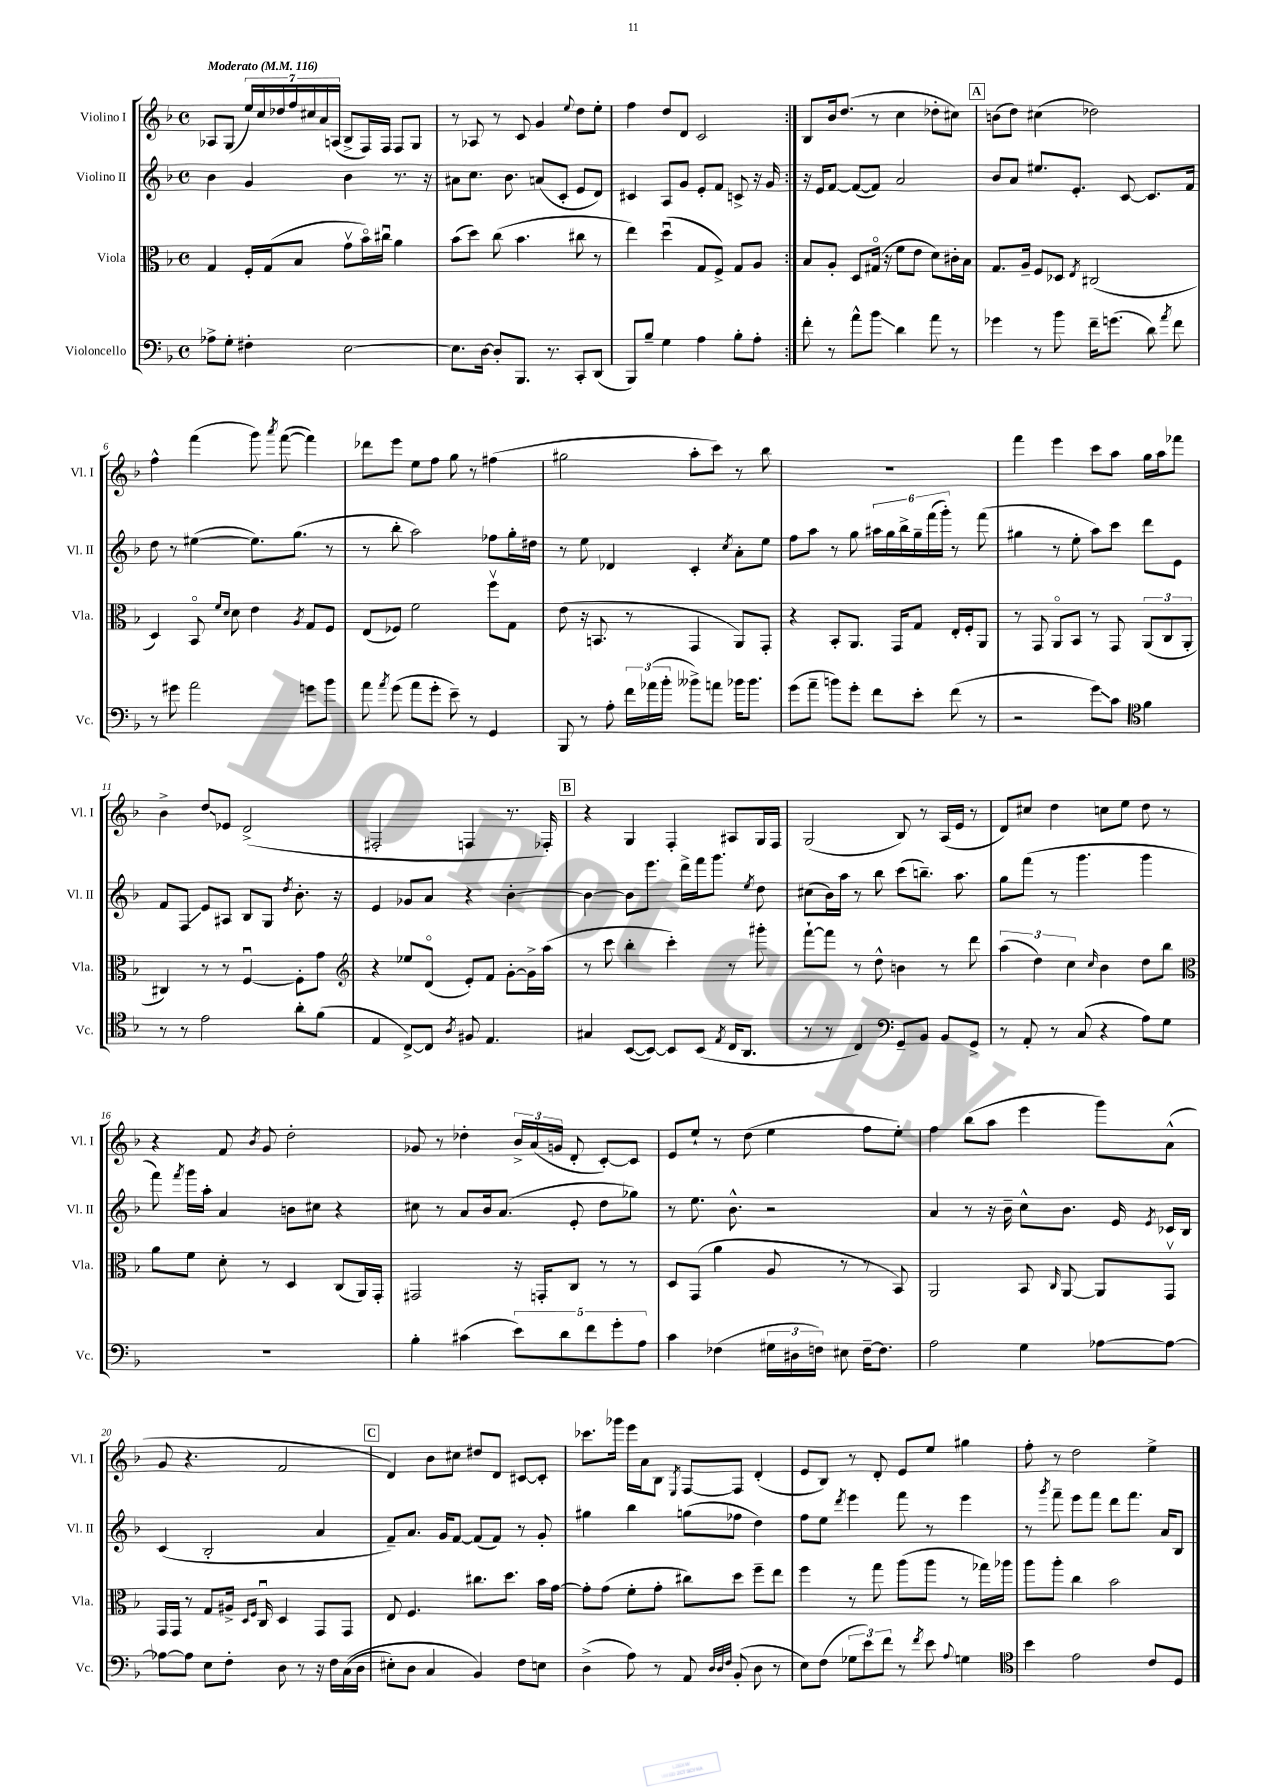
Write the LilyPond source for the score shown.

<<
\new StaffGroup <<
\new Staff = "s0" \with { instrumentName = "Violino I" shortInstrumentName = "Vl. I" } {
    \clef treble \key f \major \defaultTimeSignature \time 4/4 \tempo "Moderato" 4 = 116
    \autoBeamOff \repeat volta 2 { aes8[ g8]( \tuplet 7/4 { e''16[) c''16 des''16 f''16 cis''16 a'16 a16]( } bes8[-> f16) f16] f8[ g8] |
    r8 aes8 r8 c'8 g'4 \appoggiatura { e''8 } d''8[ e''8]-. |
    f''4 d''8[ d'8] c'2 | }
    bes8[ bes'16 d''8.]( r8 c''4 des''8[-. cis''8]) |
    \mark \markup { \box "A" } b'8[( d''8]) cis''4( des''2) |
    f''4-^ f'''4( g'''8) \acciaccatura { a'''8 } f'''8~( f'''4) |
    des'''8[ e'''8] e''8[ f''8] g''8 r8 fis''4( |
    gis''2 a''8[-. c'''8]) r8 bes''8 |
    R1 |
    f'''4 e'''4 c'''8[ a''8] g''16[ a''16 fes'''8] |
    bes'4-> d''8[\glissando ees'8] d'2->( |
    fis2-. f4 r8. fes16-.) |
    \mark \markup { \box "B" } r4 g4 f4-. ais8[ g16 f16] |
    g2( bes8) r8 a16[( e'16] r8 |
    d'8[) cis''8] d''4 c''8[ e''8] d''8 r8 |
    r4 f'8 \acciaccatura { bes'8 } g'8 d''2-. |
    ges'8 r8 des''4-. \tuplet 3/2 { bes'16[-> a'16( g'16] } d'8-. c'8[~-.) c'8] |
    e'8[ e''8]-! r8 d''8( e''4 f''8[ e''8]-.) |
    f''4 bes''8[( a''8] e'''4 g'''8[) a'8]-^( |
    g'8 r4. f'2 |
    \mark \markup { \box "C" } d'4) bes'8[ cis''8] dis''8[ d'8] cis'8[~ cis'8]-. |
    ces'''8.[ ges'''16] e'''16[ a'16 bes8] \acciaccatura { e8 } f8[~ f8] d'4-.( |
    e'8[ bes8]) r8 d'8-. e'8[ e''8] gis''4 |
    f''8-. r8 d''2 e''4-> \bar "|." |
}
\new Staff = "s1" \with { instrumentName = "Violino II" shortInstrumentName = "Vl. II" } {
    \clef treble \key f \major \defaultTimeSignature \time 4/4
    \autoBeamOff \repeat volta 2 { bes'4 g'4 bes'4 r8. r16 |
    ais'8[ c''8.] bes'8. a'8[( c'8]-. e'8[ d'8]) |
    cis'4 a8[ g'8] e'8[-. f'8] c'8-> r16 g'16 | }
    r16 e'16[ f'8]~ f'8[~( f'8]) a'2 |
    \mark \markup { \box "A" } bes'8[ a'8] eis''8.[ e'8.]-. c'8~ c'8.[ f'16] |
    d''8 r8 eis''4~( eis''8.[) g''8.]( r8 |
    r8 bes''8-. a''2) fes''8[ g''16-. dis''16] |
    r8 e''8 des'4 c'4-. \acciaccatura { c''8 } a'8[-. e''8] |
    f''8[ a''8] r8 g''8 \tuplet 6/4 { ais''16[ g''16 bes''16-> g''16-- f'''16( g'''16]-.) } r8 f'''8( |
    gis''4 r8 e''8-. a''8[) c'''8] d'''8[ e'8] |
    f'8[ f8]\glissando e'8[ ais8] bes8[ g8] \acciaccatura { d''8 } bes'8.-. r16 |
    e'4 ges'8[ a'8] r4 bes'4~-. |
    \mark \markup { \box "B" } bes'4~ bes'8[ e'''8.] d'''16[-> f'''16 g'''8.] \acciaccatura { e''8 } d''8 |
    cis''8[( bes'16) a''16] r8 bes''8 c'''8[( b''8.]--) a''8. |
    g''8[ f'''8]( r8 g'''4. g'''4 |
    f'''8) \acciaccatura { f'''8 } g'''16[ a''16]-. a'4 b'8[ cis''8] r4 |
    cis''8 r8 a'8[ bes'16 a'8.]( e'8-. d''8[ ges''8]) |
    r8 e''8. bes'8.-^ r2 |
    a'4 r8 r16 bes'16-- c''8[-^ bes'8.] e'16 \acciaccatura { e'8 } ces'16[ bes16] |
    c'4( bes2-. a'4 |
    \mark \markup { \box "C" } f'8[--) a'8.] g'16[ f'8]~ f'8[( f'8]) r8 g'8-. |
    gis''4 bes''4 g''8[( fes''8] d''4) |
    f''8[ e''8] \acciaccatura { d'''8 } e'''4 f'''8 r8 e'''4 |
    r8 \acciaccatura { g'''8 } f'''8-- e'''8[ f'''8] d'''8[ f'''8.] a'16[ bes8] \bar "|." |
}
\new Staff = "s2" \with { instrumentName = "Viola" shortInstrumentName = "Vla." } {
    \clef alto \key f \major \defaultTimeSignature \time 4/4
    \autoBeamOff \repeat volta 2 { g4 f16[-. g16( bes8] g'8[\upbow bes'16\flageolet) cis''16]\downbow a'4 |
    bes'8[( d''8]) c''8( bes'4. cis''8 r8 |
    e''4) d''4\downbow( g8[ f8]->) g8[ a8] | }
    bes8[ a8]-. d8[ gis16]\flageolet( r16 f'8[ e'8] d'8[) cis'16-. bes16] |
    \mark \markup { \box "A" } g8.[ a16]-- f8[ des8] \acciaccatura { e8 } cis2( |
    d4) bes,8\flageolet \grace { f'16[ d'16] } d'8 e'4 \acciaccatura { a8 } g8[ f8] |
    e8[( fes8]) f'2 f''8[\upbow g8] |
    e'8( r16 b,8. r8 g,4 a,8[) g,8]-. |
    r4 bes,8[-. a,8.] g,16[ g8] e16[-. f16-. a,8] |
    r8 g,8 a,8[\flageolet bes,8] r8 g,8 \tuplet 3/2 { a,8[( c8 a,8]-. } |
    cis4) r8 r8 f4~\downbow f8[-. g'8] |
    \clef treble r4 ees''8[ d'8]\flageolet( e'8[-.) f'8] g'8[~-. g'16-> a''16]( |
    \mark \markup { \box "B" } r8 c'''8 bes''4-. c'''4-.) r8 gis'''8-. |
    f'''8[~-! f'''8] r8 d''8-^ b'4 r8 d'''8 |
    \tuplet 3/2 { a''4( d''4) c''4 } \grace { c''16 } bes'4 d''8[ bes''8] |
    \clef alto a'8[ f'8] d'8-. r8 d4 c8[( a,16) g,16]-. |
    gis,2 r16 g,16[-. c8] r8 r8 |
    d8[ g,8]( a'4 a8 r8 r8 bes,8) |
    a,2 bes,8 \grace { c16 } a,8~ a,8[ g,8]\upbow |
    g,16[ g,16] r8 g8[ ais16]-> \grace { d16[ f16] } c16\downbow d4 g,8[ g,8] |
    \mark \markup { \box "C" } e8 f4. cis''8.[ d''8.] bes'16[ g'16]~ |
    g'8[-. g'8]( f'8[-. g'8]-. cis''8[) d''8] f''8[-- e''8] |
    f''4 r8 g''8 a''8[( a''8] r8 ges''16[) aes''16] |
    a''8[ a''8]-. c''4 bes'2 \bar "|." |
}
\new Staff = "s3" \with { instrumentName = "Violoncello" shortInstrumentName = "Vc." } {
    \clef bass \key f \major \defaultTimeSignature \time 4/4
    \autoBeamOff \repeat volta 2 { aes8[-> g8]-. fis4-. e2~ |
    e8.[ d16]~ d8[-. bes,,8.] r8. c,8[-. d,8]( |
    bes,,8[) bes8]-- g4 a4 bes8[-. a8]-. | }
    f'8-. r8 a'8[-^ bes'8]\glissando d'4 a'8 r8 |
    \mark \markup { \box "A" } ges'4 r8 bes'8 f'16[-- g'8.]( d'8) \acciaccatura { a'8 } f'8 |
    r8 gis'8 a'2 g'8[ bes'8] |
    a'8 \acciaccatura { a'8 } g'8( a'8[ g'8]-. e'8--) r8 g,4 |
    bes,,8 r8 a8-. \tuplet 3/2 { f'16[ aes'16( bes'16]-. } beses'8[->) a'8] bes'16[ bes'8.] |
    g'8[( a'8]-- b'8[) g'8]-. f'8[ e'8]-. f'8( r8 |
    r2 g'8[\glissando) c'8] \clef tenor f'4 |
    r8 r8 e'2 a'8[-. f'8]( |
    e4 c8[~->) c8] \acciaccatura { a8 } fis8 e4. |
    \mark \markup { \box "B" } gis4 bes,8[~( bes,8]~) bes,8[ bes,8]( \acciaccatura { e8 } c16[ a,8.] |
    r8 r8 c4) \clef bass g,8[-- bes,8] bes,8[ g,8]-> |
    r8 a,8-. r8 c8( r4 a8[) g8] |
    R1 |
    bes4-. cis'4( \tuplet 5/4 { e'8[) d'8 f'8 g'8-. a8] } |
    c'4 fes4( \tuplet 3/2 { gis16[ dis16 f16]) } eis8 f16[~-- f8.] |
    a2 g4 aes8[~ aes8]~ |
    aes8[~ aes8] e8[ f8]-. d8 r8 r16 f16[ c16(\( d16] |
    \mark \markup { \box "C" } eis8[-.) d8] c4 bes,4\) f8[ e8] |
    d4->( a8) r8 a,8 \grace { d32[ d32 f32] } bes,8-.( d8 r8 |
    e8[) f8]( \tuplet 3/2 { ges8[ e'8) f'8] } r8 \acciaccatura { f'8 } e'8 \appoggiatura { a8 } g4 |
    \clef tenor bes'4 e'2 c'8[ d8] \bar "|." |
}
>>
>>
